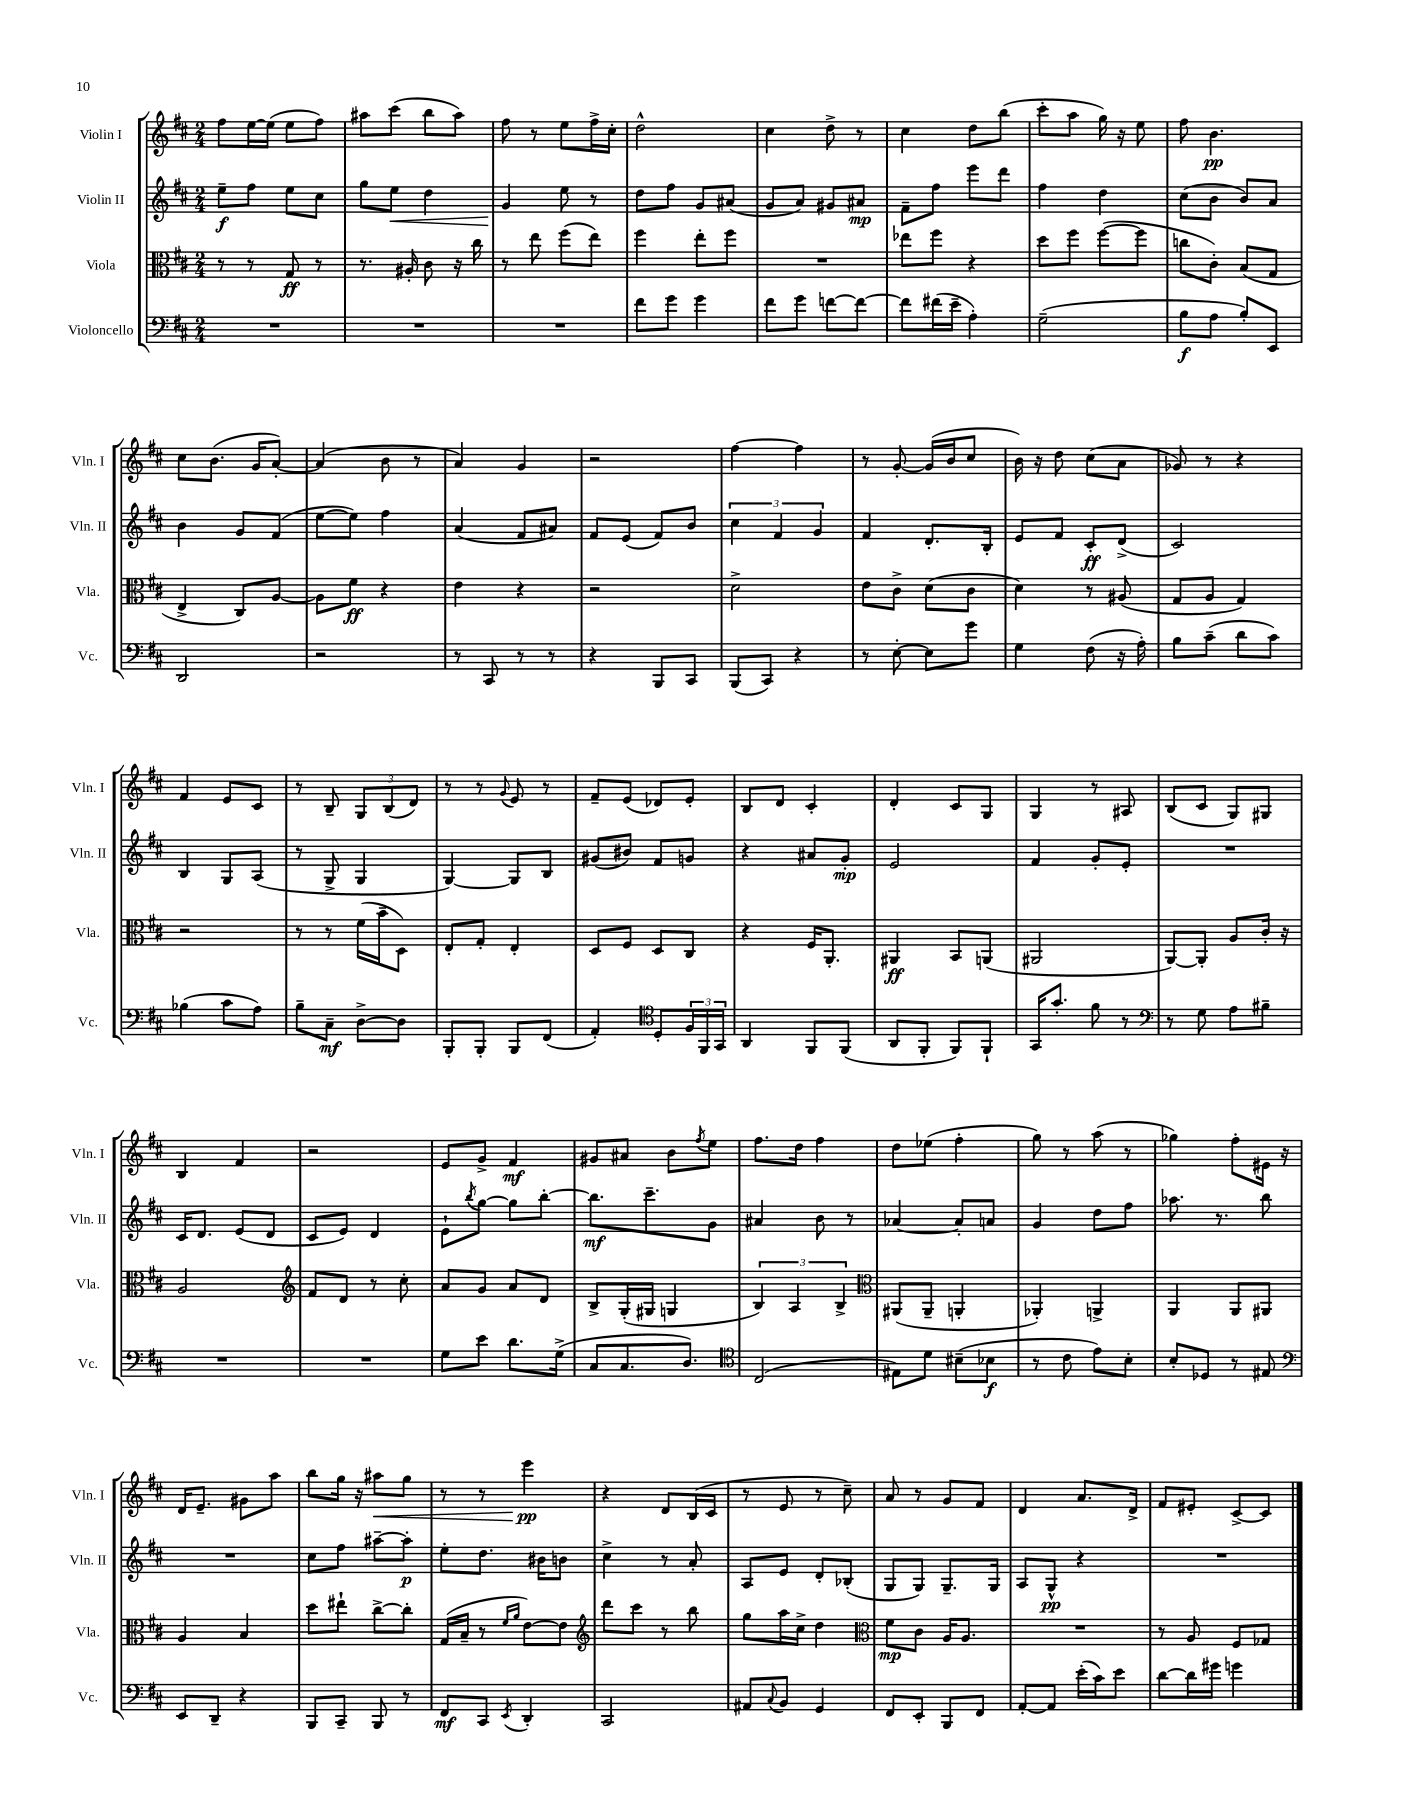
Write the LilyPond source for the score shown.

<<
\new StaffGroup <<
\new Staff = "s0" \with { instrumentName = "Violin I" shortInstrumentName = "Vln. I" } {
    \clef treble \key d \major \numericTimeSignature \time 2/4
    fis''8 e''16~ e''16( e''8 fis''8) |
    ais''8 cis'''8( b''8 ais''8) |
    fis''8 r8 e''8 fis''16-> cis''16-. |
    d''2-^ |
    cis''4 d''8-> r8 |
    cis''4 d''8 b''8( |
    cis'''8-. a''8 g''16) r16 e''8 |
    fis''8 b'4.\pp |
    cis''8 b'8.( g'16 a'8~-.) |
    a'4( b'8 r8 |
    a'4) g'4 |
    r2 |
    fis''4~ fis''4 |
    r8 g'8~-. g'16( b'16 cis''8 |
    b'16) r16 d''8 cis''8( a'8 |
    ges'8) r8 r4 |
    fis'4 e'8 cis'8 |
    r8 b8-- \tuplet 3/2 { g8 b8( d'8) } |
    r8 r8 \appoggiatura { g'8 } e'8 r8 |
    fis'8-- e'8( des'8) e'8-. |
    b8 d'8 cis'4-. |
    d'4-. cis'8 g8 |
    g4 r8 ais8 |
    b8( cis'8 g8) gis8 |
    b4 fis'4 |
    r2 |
    e'8 g'8-> fis'4\mf |
    gis'8 ais'8 b'8 \acciaccatura { fis''8 } e''8 |
    fis''8. d''16 fis''4 |
    d''8 ees''8( fis''4-. |
    g''8) r8 a''8( r8 |
    ges''4) fis''8-. eis'16 r16 |
    d'16 e'8.-- gis'8 a''8 |
    b''8 g''16 r16 ais''8\< g''8 |
    r8 r8 e'''4\pp\! |
    r4 d'8 b16( cis'16 |
    r8 e'8 r8 cis''8--) |
    a'8 r8 g'8 fis'8 |
    d'4 a'8. d'16-> |
    fis'8 eis'8-. cis'8~-> cis'8 \bar "|." |
}
\new Staff = "s1" \with { instrumentName = "Violin II" shortInstrumentName = "Vln. II" } {
    \clef treble \key d \major \numericTimeSignature \time 2/4
    e''8--\f fis''8 e''8 cis''8 |
    g''8 e''8\< d''4 |
    g'4\! e''8 r8 |
    d''8 fis''8 g'8 ais'8( |
    g'8 a'8) gis'8 ais'8\mp |
    fis'8-- fis''8 e'''8 d'''8 |
    fis''4 d''4 |
    cis''8( b'8 b'8) a'8 |
    b'4 g'8 fis'8( |
    e''8~ e''8) fis''4 |
    a'4( fis'8 ais'8) |
    fis'8 e'8( fis'8) b'8 |
    \tuplet 3/2 { cis''4 fis'4 g'4 } |
    fis'4 d'8.-. b16-. |
    e'8 fis'8 cis'8-.\ff d'8->( |
    cis'2) |
    b4 g8 a8( |
    r8 g8-> g4 |
    g4~) g8 b8 |
    gis'8( bis'8) fis'8 g'8 |
    r4 ais'8 g'8-.\mp |
    e'2 |
    fis'4 g'8-. e'8-. |
    R2 |
    cis'16 d'8. e'8( d'8 |
    cis'8 e'8) d'4 |
    e'8-! \acciaccatura { b''8 } g''8~ g''8 b''8~-. |
    b''8.\mf cis'''8.-- g'8 |
    ais'4 b'8 r8 |
    aes'4~ aes'8-. a'8 |
    g'4 d''8 fis''8 |
    aes''8. r8. b''8 |
    R2 |
    cis''8 fis''8 ais''8~-- ais''8-.\p |
    e''8-. d''8. bis'16 b'8 |
    cis''4-> r8 a'8-. |
    a8 e'8 d'8-. bes8-.( |
    g8 g8) g8.-- g16 |
    a8 g8-^\pp r4 |
    R2 \bar "|." |
}
\new Staff = "s2" \with { instrumentName = "Viola" shortInstrumentName = "Vla." } {
    \clef alto \key d \major \numericTimeSignature \time 2/4
    r8 r8 g8\ff r8 |
    r8. ais16-. cis'8 r16 cis''16 |
    r8 e''8 fis''8( e''8) |
    fis''4 e''8-. fis''8 |
    R2 |
    ees''8 fis''8 r4 |
    d''8 fis''8 fis''8~( fis''8 |
    c''8 cis'8-.) b8( g8 |
    e4-> cis8) a8~ |
    a8 fis'8\ff r4 |
    e'4 r4 |
    r2 |
    d'2-> |
    e'8 cis'8-> d'8( cis'8 |
    d'4) r8 ais8( |
    g8 a8 g4) |
    r2 |
    r8 r8 fis'16( b'16-- d8) |
    e8-. g8-. e4-. |
    d8 fis8 d8 cis8 |
    r4 fis16 a,8.-. |
    ais,4\ff b,8 a,8( |
    ais,2 |
    a,8~) a,8-. a8 cis'16-. r16 |
    a2 |
    \clef treble fis'8 d'8 r8 cis''8-. |
    a'8 g'8 a'8 d'8 |
    b8-> g16-.( gis16 g4 |
    \tuplet 3/2 { b4) a4 b4-> } |
    \clef alto ais,8( ais,8-- a,4-. |
    aes,4-.) a,4-> |
    a,4 a,8 ais,8 |
    a4 b4 |
    d''8 eis''8-! cis''8~-> cis''8-. |
    g16( b16-- r8 \grace { fis'16 a'16 } e'8~) e'8 |
    \clef treble d'''8 cis'''8 r8 b''8 |
    g''8 a''16 cis''16-> d''4 |
    \clef alto fis'8\mp cis'8 a16 a8. |
    R2 |
    r8 a8 fis8 ges8 \bar "|." |
}
\new Staff = "s3" \with { instrumentName = "Violoncello" shortInstrumentName = "Vc." } {
    \clef bass \key d \major \numericTimeSignature \time 2/4
    R2 |
    R2 |
    R2 |
    fis'8 g'8 g'4 |
    fis'8 g'8 f'8~ f'8~ |
    f'8 fis'16( e'16-- a4-.) |
    g2--( |
    b8\f a8 b8-.) e,8 |
    d,2 |
    r2 |
    r8 cis,8 r8 r8 |
    r4 b,,8 cis,8 |
    b,,8( cis,8) r4 |
    r8 e8~-. e8 g'8 |
    g4 fis8( r16 a16-.) |
    b8 cis'8--( d'8 cis'8) |
    bes4( cis'8 a8) |
    b8-- cis8--\mf d8~-> d8 |
    b,,8-. b,,8-. b,,8 fis,8( |
    a,4-.) \clef tenor d8-. \tuplet 3/2 { fis16 fis,16 g,16 } |
    a,4 fis,8 fis,8( |
    a,8 fis,8-. fis,8) fis,8-! |
    g,16 g'8.-. fis'8 r8 |
    \clef bass r8 g8 a8 bis8-- |
    R2 |
    R2 |
    g8 e'8 d'8. g16->( |
    cis8 cis8. d8.) |
    \clef tenor cis2( |
    eis8) d'8 bis8--( bes8\f |
    r8 cis'8 e'8) b8-. |
    b8-. des8 r8 eis8 |
    \clef bass e,8 d,8-- r4 |
    b,,8 cis,8-- b,,8 r8 |
    fis,8\mf cis,8 \acciaccatura { e,8 } d,4-. |
    cis,2 |
    ais,8 \appoggiatura { cis8 } b,8 g,4 |
    fis,8 e,8-. b,,8 fis,8 |
    a,8~-. a,8 e'16-.( cis'16) e'8 |
    d'8~ d'16 gis'16 g'4 \bar "|." |
}
>>
>>
\layout { \context { \Score \remove "Bar_number_engraver" } }
